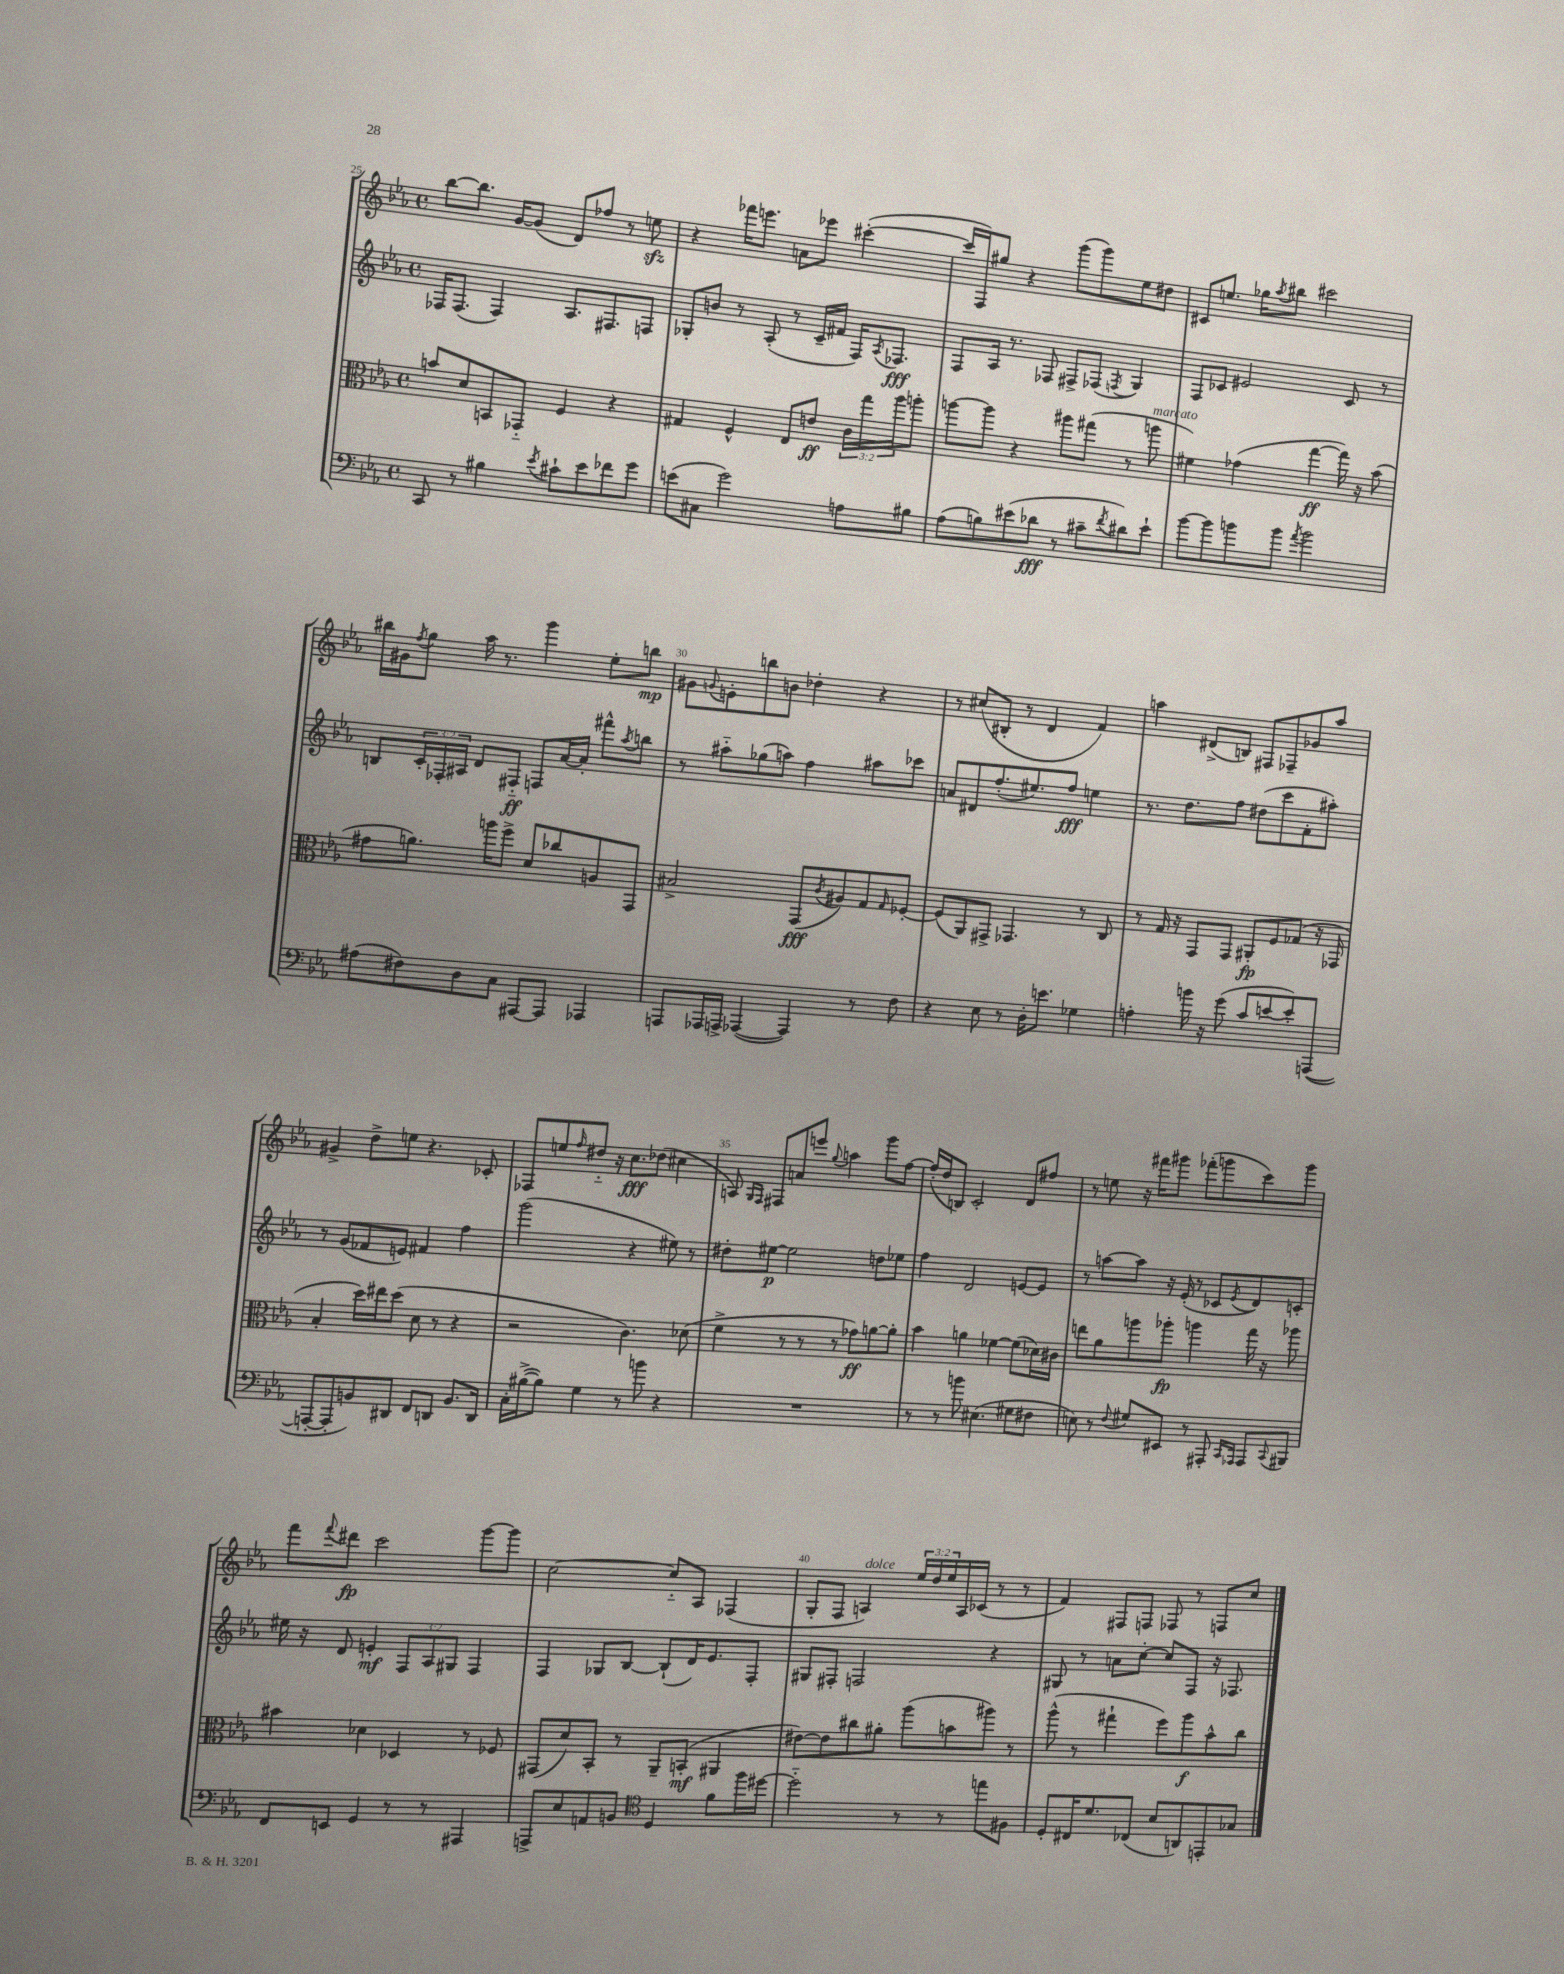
<<
\new StaffGroup <<
\new Staff = "s0" {
    \clef treble \key ees \major \defaultTimeSignature \time 4/4 \override Staff.TupletNumber.text = #tuplet-number::calc-fraction-text
    bes''8~ bes''8. g'16~ g'8( d'8) fes''8 r8 e''8\sfz |
    r4 fes'''16 e'''8. a'8 ees'''8 cis'''4~-.( |
    cis'''16 f16) gis''8 r4 g'''8( g'''8) ees''8 dis''8 |
    cis'8 e''8. ges''16 \acciaccatura { aes''8 } bis''8 cis'''2 |
    bis''16 gis'16 \acciaccatura { f''8 } g''8 aes''16 r8. g'''4 ees''8-. b''8\mp |
    gis'8 \appoggiatura { g'8 } e'8-. b''8 b'8 des''4-. r4 |
    r8 cis''8( bis8-. r8 d'4 f'4) |
    a''4 dis'8->( b8) fis8 fes8-- ges'8 a''8 |
    gis'4-> d''8-> e''8 r4. ces'8-. |
    fes8 e''8 \grace { f''16 } dis''8-_ r16 c''8.\fff des''8( cis''4 |
    a8) \grace { g16 f16 } fis8 a'8 e'''8 \appoggiatura { g''8 } a''4 g'''8 f''8~ |
    f''16-.( d''16 b8) c'2-. d'8 fis''8 |
    r8 e''8 r16 fis'''16 gis'''8 fes'''8-.( g'''8 c'''8) g'''8 |
    f'''8 \appoggiatura { f'''8 } dis'''8\fp c'''2 g'''8~ g'''8 |
    c''2~ c''8-_ aes8 fes4( |
    g8-. f8 a4^\markup { \italic "dolce" }) \tuplet 3/2 { ees''16 d''16 ees''16 } a16 ces'16( r8 r8 |
    f'4) fis8 f8 fes8 r8 f8 c''8 \bar "|." |
}
\new Staff = "s1" {
    \clef treble \key ees \major \defaultTimeSignature \time 4/4 \override Staff.TupletNumber.text = #tuplet-number::calc-fraction-text
    fes16 fes8.( fes4) aes8. fis8. f8 |
    ges8-. b'8 r8 aes8-.( r8 c'16-- fis'16 f16) \acciaccatura { aes8 } fes8.\fff |
    f8 aes16 r8. fes8 fis8-> fes8( \acciaccatura { f8 } g4) |
    f8 ces'8 eis'2 ces'8 r8 |
    b8 \tuplet 3/2 { c'16-. fes16-. ais16 } d'8 fis8-_\ff f8 aes'16~ aes'16-. fis'''8-^ \acciaccatura { aes''8 } b''8 |
    r8 ais''8-_ ges''8( a''8) f''4 ais''8 ces'''8 |
    a'8 dis'8 f''8.-.( eis''8.) f''8\fff e''4 |
    r8. d''8. f''8 dis''8( c'''8 f'8-. ais''8-.) |
    r8 g'8( fes'8 e'8) fis'4 f''4 |
    g'''2( r4 eis''8) r8 |
    dis''8-. eis''8~\p eis''2 d''8 ees''8 |
    f''4 d'2 e'8~ e'8 |
    r8 a''8~ a''8 r16 ees'16-.( r8 ces'8 \acciaccatura { ees'8 } d'8) c'8-. |
    eis''16 r16 d'8 e'4-.\mf \tuplet 3/2 { f8 aes8 gis8 } f4 |
    f4 ges8 bes8~ bes8-!( d'16) ees'8. f8-. |
    gis8 fis8-. f2 r4 |
    gis8 r8 a'8 c''8~-. c''8 f8 r16 fes8. \bar "|." |
}
\new Staff = "s2" {
    \clef alto \key ees \major \defaultTimeSignature \time 4/4 \override Staff.TupletNumber.text = #tuplet-number::calc-fraction-text
    b'8 d'8 b,8 ges,8-_ f4 r4 |
    gis4 f4-^ ees8 e'8\ff \tuplet 3/2 { c'16 g''16 aes''16 } a''8-. |
    a''8~ a''8 r4 ais''8 gis''8( r8 a''8^\markup { \italic "marcato" } |
    fis'4) ges'4( g''4~\ff g''16) r16 bes'8( |
    gis'8 a'8.) a''16 f''8-> d'8 ces''8 a8 g,8 |
    bis2-> g,8\fff( \acciaccatura { c'8 } ais8) g8 \grace { g16 } fes8~-. |
    fes8( aes,8) gis,8-> ges,4. r8 c8 |
    r8 g16 r16 g,8 g,8 ais,8-.\fp f8 ges8( r16 ges,16 |
    bes4-. d''16) eis''16 d''8( d'8 r8 r4 |
    r2 c'4.) des'8( |
    f'4-> r8 r8 r8 ges'8\ff) a'8~ a'8-. |
    bes'4 a'4 fes'4~ fes'8( des'16) cis'16 |
    e''8 aes'8 a''8 aes''8-.\fp a''4 g''16 r16 aes''8 |
    bis'4 des'4 des4 r8 fes8 |
    gis,8( d'8) bes,8-. r8 aes,8-- b,8-.\mf( ais,4 |
    eis'8~) eis'8 cis''8 ais'8-. aes''8( b'8 ais''8) r8 |
    aes''8-^( r8 gis''4-! f''8) aes''8\f bes'8-^ c''8 \bar "|." |
}
\new Staff = "s3" {
    \clef bass \key ees \major \defaultTimeSignature \time 4/4
    c,8 r8 bis4 \acciaccatura { ees'8 } cis'8-! ees'8 fes'8 g'8 |
    e'8( cis8 g'2) a8 bis8 |
    aes8( b8) eis'8( des'8\fff r8 cis'8-- \acciaccatura { f'8 } dis'8) eis'8-! |
    bes'8~ bes'8 b'8 b'8 \acciaccatura { aes'8 } b'2 |
    ais8( fis8) d8 c8 ais,,8~ ais,,8 aes,,4 |
    a,,8 aes,,16 a,,16-> aes,,4~( aes,,4) r8 f8 |
    r4 ees8 r8 d16-. e'8. ges4 |
    a4-. b'16 r16 g'8( c'8 e'8~ e'8-.) a,,8~( |
    a,,8~-. a,,8-. b,8) dis,8 f,8 d,8 b,8. d,16 |
    c16-. bis16~->( bis8) g4 r8 b'8 r4 |
    R1 |
    r8 r8 b'8 eis4.( gis8 fis8 |
    e8) r8 \appoggiatura { f8 } gis8 eis,8 r8 ais,,8-. \grace { c,16 aes,,16 } aes,,8 \appoggiatura { c,8 } bis,,8 |
    f,8 e,8 g,4 r8 r8 ais,,4 |
    a,,8-> ees8 a,8 b,8 \clef tenor d4 f'8 f''16 dis''16~ |
    dis''2-_ r8 r8 e''8 fis8 |
    d8-. cis16 d'8. ces8( bes8 a,8) e,8-. ges8 \bar "|." |
}
>>
>>
\layout { \context { \Score currentBarNumber = #25 \override BarNumber.break-visibility = ##(#f #t #t) barNumberVisibility = #(every-nth-bar-number-visible 5) } }
